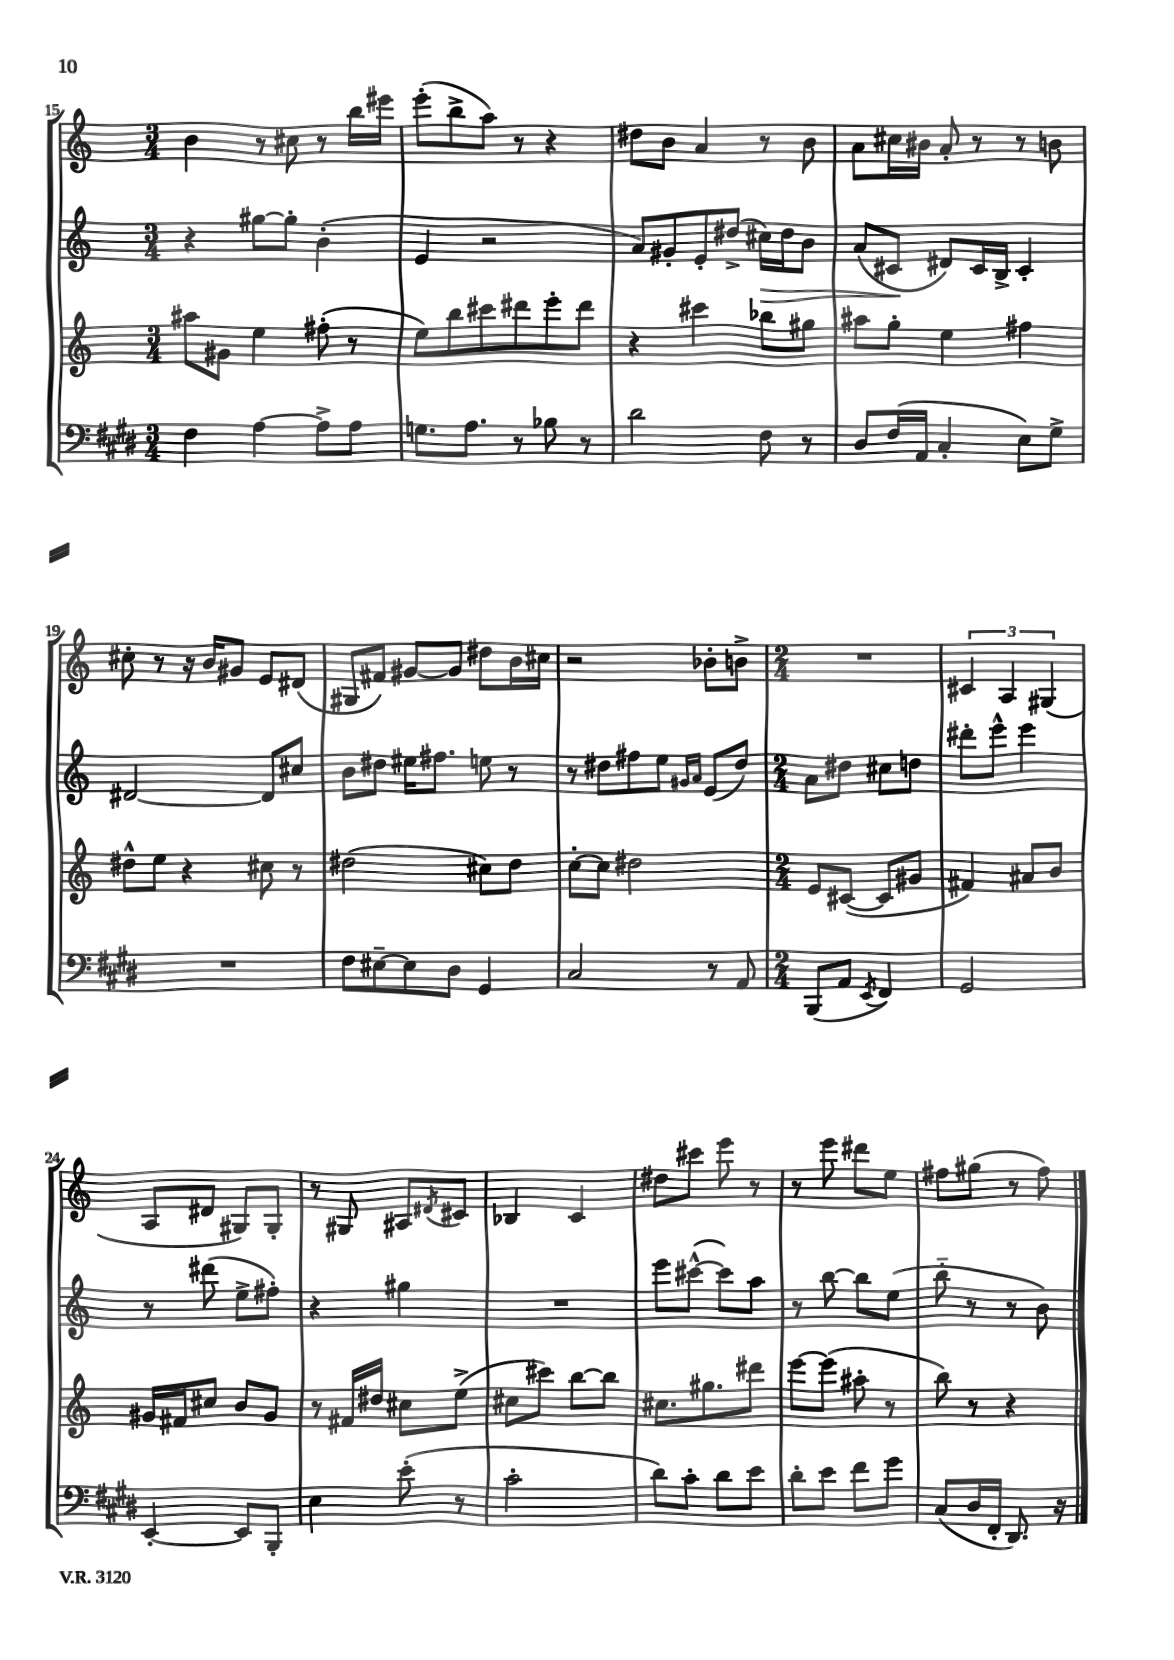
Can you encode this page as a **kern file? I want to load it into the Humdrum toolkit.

**kern	**kern	**kern	**kern
*staff4	*staff3	*staff2	*staff1
*clefF4	*clefG2	*clefG2	*clefG2
*k[f#c#g#d#]	*k[]	*k[]	*k[]
*M3/4	*M3/4	*M3/4	*M3/4
4F#	8aa#	4r	4b
.	8g#	.	.
[4A	4ee	[8gg#	8r
.	.	8gg#']	8cc#
8A^]	(8ff#'	(4b'	8r
8A	8r	.	16bb
.	.	.	16eee#
=	=	=	=
8.G	8ee)	4e	(8eee'
.	8bb	.	8bb^
8.A	.	.	.
.	8ccc#	2r	8aa)
8r	8ddd#	.	8r
8B-	8eee'	.	4r
8r	8ddd#	.	.
=	=	=	=
2d#	4r	8a)	8dd#
.	.	8g#'	8b
.	4ccc#	8e'	4a
.	.	(8dd#^	.
8F#	8bb-	16cc#)	8r
.	.	16dd#	.
8r	8gg#	8b	8b
=	=	=	=
8D#	8aa#	(8a	8a
(16F#	8gg'	8c#	16cc#
16AA	.	.	16b#
4C#'	4ee	8d#)	8a'
.	.	16c#	8r
.	.	16B^	.
8E)	4ff#	4c#'	8r
8G#^	.	.	8b
=	=	=	=
2.r	8dd#^^	[2d#	8cc#'
.	8ee	.	8r
.	4r	.	16r
.	.	.	16b
.	.	.	8g#
.	8cc#	8d#]	8e
.	8r	8cc#	(8d#
=	=	=	=
8F#	(2dd#	8b	8G#
[8E#~	.	8dd#	8f#)
8E#]	.	16ee#	[8g#
.	.	8.ff#	.
8D#	.	.	8g#]
4GG#	8cc#)	8ee	8dd#
.	8dd#	8r	16b
.	.	.	16cc#
=	=	=	=
2C#	[8cc'	8r	2r
.	8cc]	8dd#	.
.	2dd#	8ff#	.
.	.	8ee	.
.	.	16qqg#	.
.	.	16qqa	.
8r	.	(8e	8b-'
8AA	.	8dd#)	8b^
=	=	=	=
*M2/4	*M2/4	*M2/4	*M2/4
(8BBB	8e	8a	2r
8AA	([8c#	8dd#	.
8qEE	.	.	.
4FF#)	8c#]	8cc#	.
.	8g#	8dd	.
=	=	=	=
2GG#	4f#)	8ddd#'	6c#
.	.	8eee^^	.
.	.	.	6A
.	8a#	4eee	.
.	.	.	(6G#
.	8b	.	.
=	=	=	=
[4EE'	16g#	8r	8A
.	16f#	.	.
.	8cc#	(8ddd#	8d#
8EE]	8b	8ee^	8G#)
8BBB'	8g#	8ff#')	8G#'
=	=	=	=
4E	8r	4r	8r
.	16f#	.	8G#
.	16dd#	.	.
(8e'	8cc#	4gg#	8A#
.	.	.	8qd#
8r	(8ee^	.	8c#
=	=	=	=
2c#'	8cc#	2r	4B-
.	8ccc#)	.	.
.	[8bb	.	4c
.	8bb]	.	.
=	=	=	=
8d#)	8.cc#	8eee	8dd#
8c#'	.	([8ccc#^^	8ccc#
.	8.gg#	.	.
8d#	.	8ccc#])	8eee
8e	8ddd#	8aa	8r
=	=	=	=
8d#'	[8eee	8r	8r
8e	(8eee]	[8bb	8eee
8f#	8aa#'	8bb]	8ddd#
8g#	8r	(8ee	8ee
=	=	=	=
(8C#	8bb)	8bb'~	8ff#
16D#	8r	8r	(8gg#
16FF#'	.	.	.
8.DD#)	4r	8r	8r
.	.	8b)	8ff#)
16r	.	.	.
==	==	==	==
*-	*-	*-	*-
